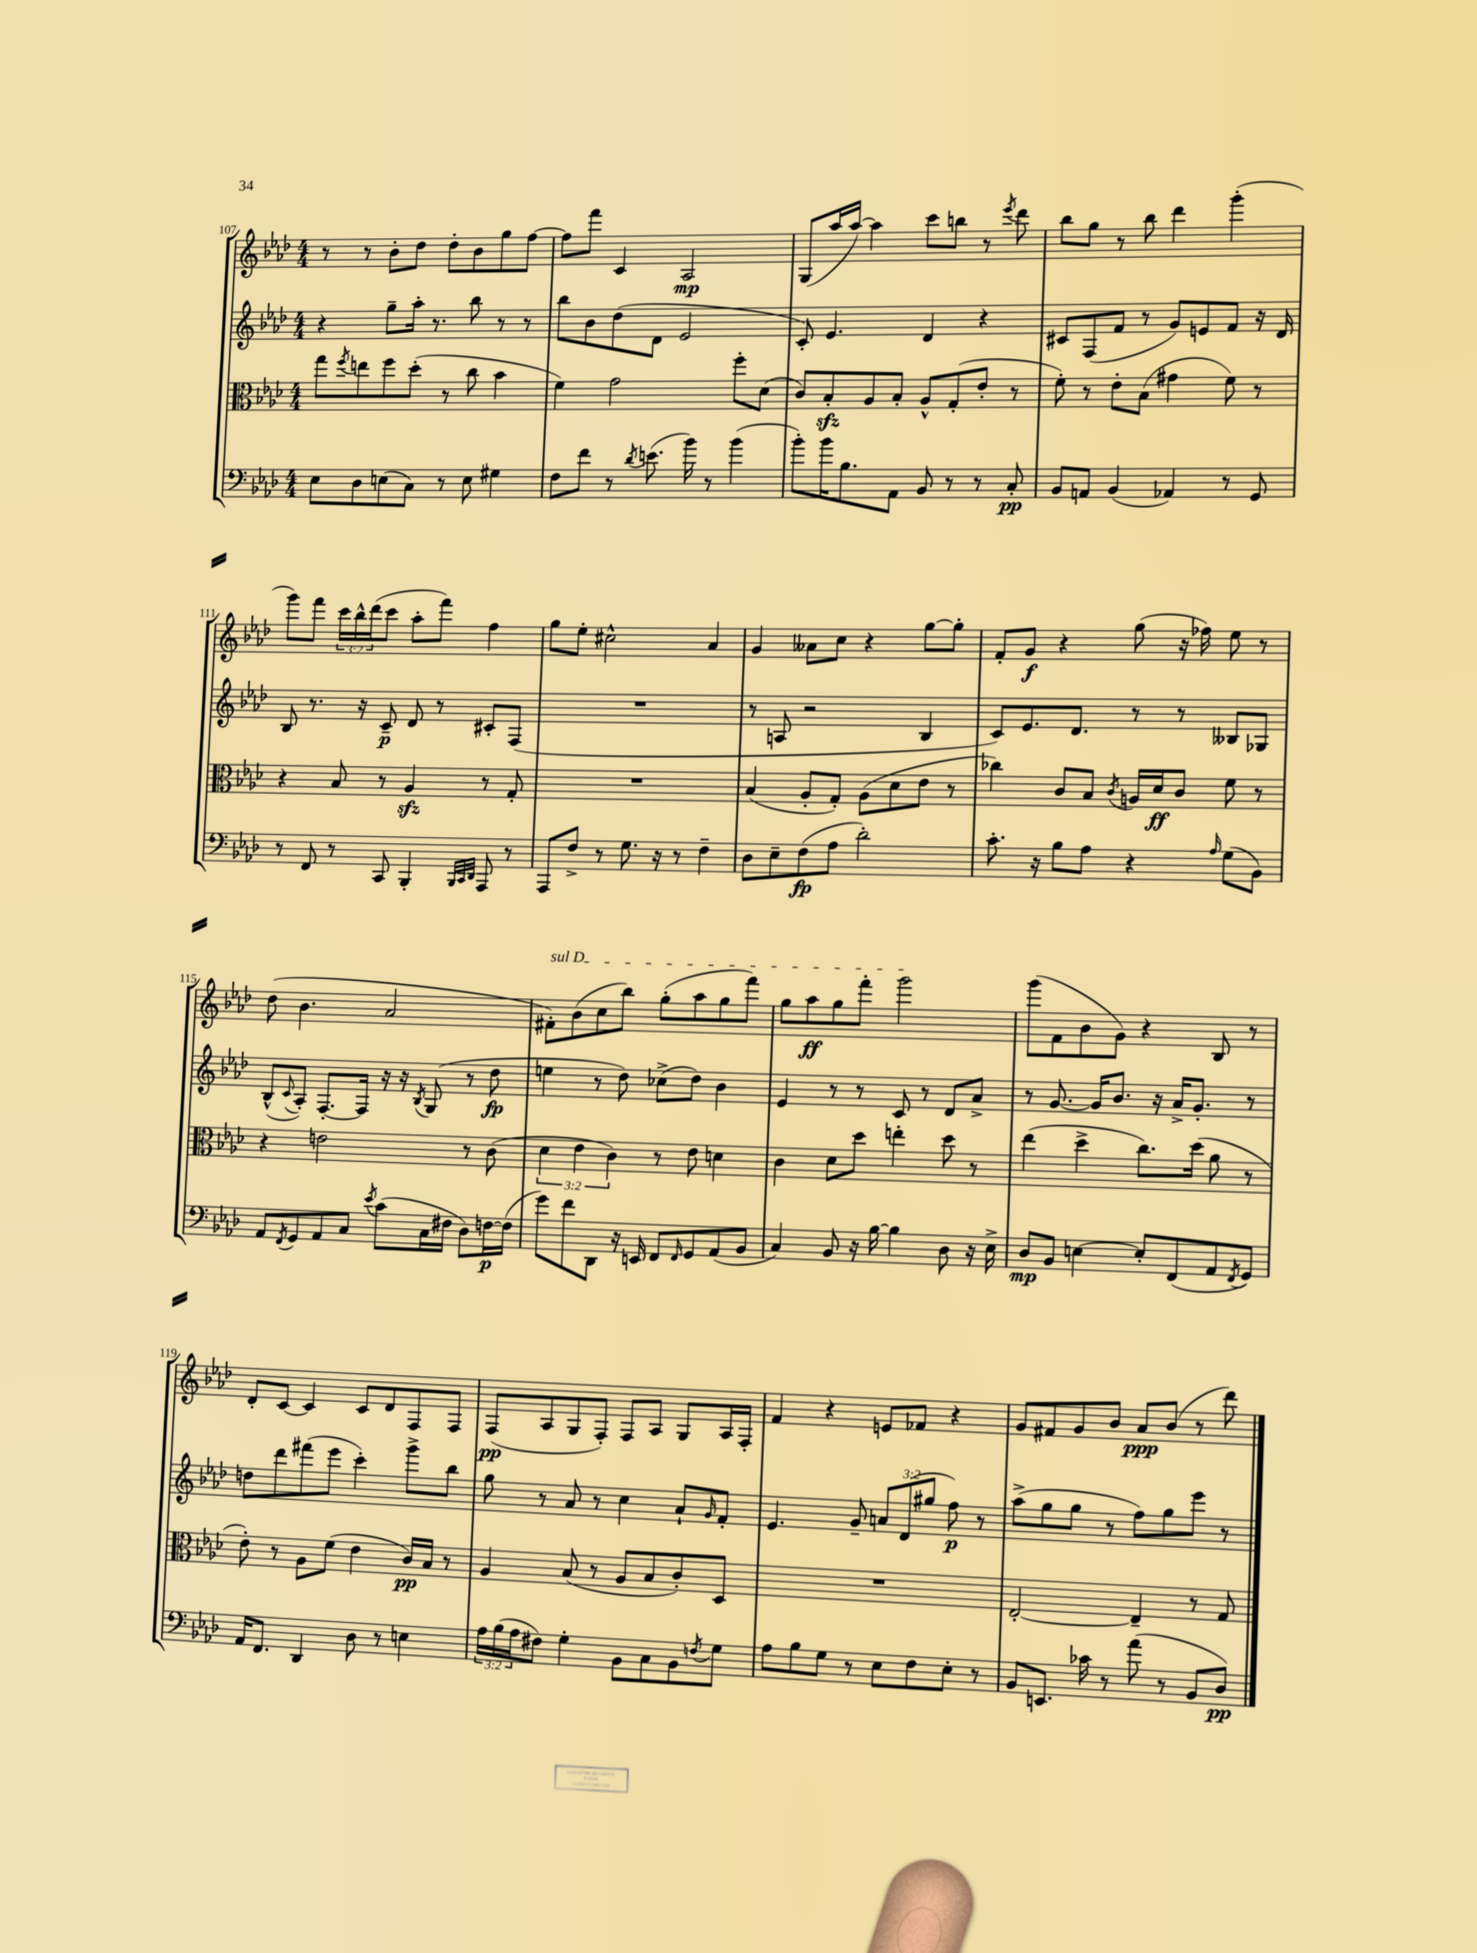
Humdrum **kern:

**kern	**kern	**kern	**kern
*staff4	*staff3	*staff2	*staff1
*clefF4	*clefC3	*clefG2	*clefG2
*k[b-e-a-d-]	*k[b-e-a-d-]	*k[b-e-a-d-]	*k[b-e-a-d-]
*M4/4	*M4/4	*M4/4	*M4/4
8E-	8gg	4r	8r
.	8qff	.	.
8D-	8ee	.	8r
(8E	8ff	8gg~	8b-'
8C)	(8dd-'	16aa-'	8dd-
.	.	8.r	.
8r	8r	.	8dd-'
8E	8cc	8bb-	8b-
4G#	4b-	8r	8gg
.	.	8r	[8ff
=	=	=	=
8F	4f)	8bb-	8ff]
8f	.	8b-	8fff
8r	2g	(8dd-	4c
8qd-	.	.	.
(8.e	.	8d-	.
.	.	2e-	2A-
16b-)	.	.	.
8r	.	.	.
(4b-	8ff'	.	.
.	(8d-	.	.
=	=	=	=
8b-')	8c)	8c')	(8G
16b-	8B-'	4.e-	16aa-
8.B-	.	.	[16aa-)
.	8A-	.	4aa-]
8AA-	8B-'	.	.
8BB-	8A-^^	4d-	8ccc
8r	(8G'	.	8bb
8r	8e-'	4r	8r
.	.	.	8qeee-
8C'	8r	.	8ddd-
=	=	=	=
8BB-	8f')	8c#	8bb-
8AA	8r	(8F	8gg
(4BB-	8e-'	8f	8r
.	(8B-	8r	8bb-
4AA-)	4g#	8g)	4ddd-
.	.	8e	.
8r	8f)	8f	(4ggg'
8GG	8r	16r	.
.	.	16d-	.
=	=	=	=
8r	4r	8B-	8ggg)
8FF	.	8.r	8fff
8r	8B-	.	24ccc
.	.	.	24bb-^^
.	.	16r	.
.	.	.	(24ddd-
8CC	8r	8c~	8ccc
4BBB-'	4A-	8d-	8aa-'
.	.	8r	8fff)
32qqBBB-	.	.	.
32qqCC	.	.	.
32qqDD-	.	.	.
8AAA-	8r	8c#'	4ff
8r	8G'	(8F	.
=	=	=	=
8AAA-	1r	1r	8gg
8F^	.	.	8ee-'
8r	.	.	2cc#^^
8.G	.	.	.
16r	.	.	.
8r	.	.	.
4F~	.	.	4a-
=	=	=	=
8D-	(4B-	8r	4g
8E-~	.	8A	.
(8F	8A-'	2r	8a--
8A-	8G')	.	8cc
2d-')	(8A-	.	4r
.	8d-	.	.
.	8e-	4B-	[8gg
.	8r	.	8gg']
=	=	=	=
8.c'	4cc-)	8c)	8f'
.	.	8.e-	8g
16r	.	.	.
8B-	8c	.	4r
.	.	8.d-	.
8A-	8B-	.	.
.	8qc	.	.
4r	16A	8r	(8gg
.	16d-	.	.
.	8c	8r	16r
.	.	.	16ff-)
16qqA-	.	.	.
(8G	8f	8B--	8ee-
8BB-)	8r	8G-	8r
=	=	=	=
8AA-	4r	(8B-^^	(8dd-
8qFF	.	8qqc	.
8GG	.	8A-')	4.b-
8AA-	2e	[8.F'	.
8C	.	.	.
.	.	16F]	.
8qe-	.	.	.
(8c	.	16r	2a-
.	.	16r	.
.	.	8qB-	.
16C	.	(8G	.
16F#	.	.	.
8D-)	8r	8r	.
[16F	(8c	8dd-	.
(16F]	.	.	.
=	=	=	=
8g)	6d-	4ee	8f#')
8f	.	.	(8b-
.	6e-	.	.
8DD-	.	8r	8cc
.	6c)	.	.
16r	.	8dd-)	8bb-)
16EE	.	.	.
8FF	8r	(8cc-^	(8gg'
16qqFF	.	.	.
8GG	8e-	8dd-)	8aa-
(8AA-	4d	4b-	8gg
8BB-	.	.	8fff)
=	=	=	=
4C)	4c	4e-	8gg
.	.	.	8aa-
8BB-	8d-	8r	8gg
16r	8dd-	8r	8fff'
[16B-	.	.	.
4B-]	4ee'	8c	2ggg
.	.	8r	.
8D-	8dd-	8d-	.
16r	8r	8a-^	.
16E-^	.	.	.
=	=	=	=
8D-	(4ee-	8r	(8ggg
8BB-	.	[8.g	8f
[4E	4dd-^	.	8b-
.	.	16g]	.
.	.	8.b-	8g)
8E']	8.cc)	.	4r
.	.	16r	.
(8FF	.	16a-^	.
.	(16dd-	8.g'	.
8AA-	8a-	.	8B-
8qFF	.	.	.
8GG)	8r	8r	8r
=	=	=	=
16AA-	8e-')	8dd	8d-'
8.FF	.	.	.
.	8r	8ddd-	[8c
4DD-	8A-	(8fff#	4c]
.	(8f	8eee-	.
8D-	4e-	4ccc')	8c
8r	.	.	8d-
4E	16c)	8ggg^	8F
.	16B-	.	.
.	8r	8bb-	8F
=	=	=	=
24A-	4A-	8gg	(8F
(24B-	.	.	.
24A-	.	.	.
8F#)	.	8r	8A-
4G'	(8B-	8a-	8G
.	8r	8r	8F')
8BB-	8A-	4cc	8F
8C	8B-	.	8A-
8BB-	8c')	8a-`	8G
8qF	.	16qqg	.
8G	8D-	8f'	16A-
.	.	.	16F'
=	=	=	=
8A-	1r	4.e-	4f
8B-	.	.	.
8G	.	.	4r
8r	.	8g~	.
8E-	.	12a	8e
.	.	(12d-	.
8F	.	.	8f-
.	.	12gg#	.
8E-'	.	8ff)	4r
8r	.	8r	.
=	=	=	=
8BB-	[2E-'	(8aa-^	8g
8.EE	.	8gg	8f#
.	.	8gg	8g
16c-	.	.	.
8r	.	8r	8b-
(8a-	4E-~]	8ff)	8a-
8r	.	8gg	(8b-
8BB-	8r	8eee-	8r
8D-)	8G	8r	8ddd-)
==	==	==	==
*-	*-	*-	*-
